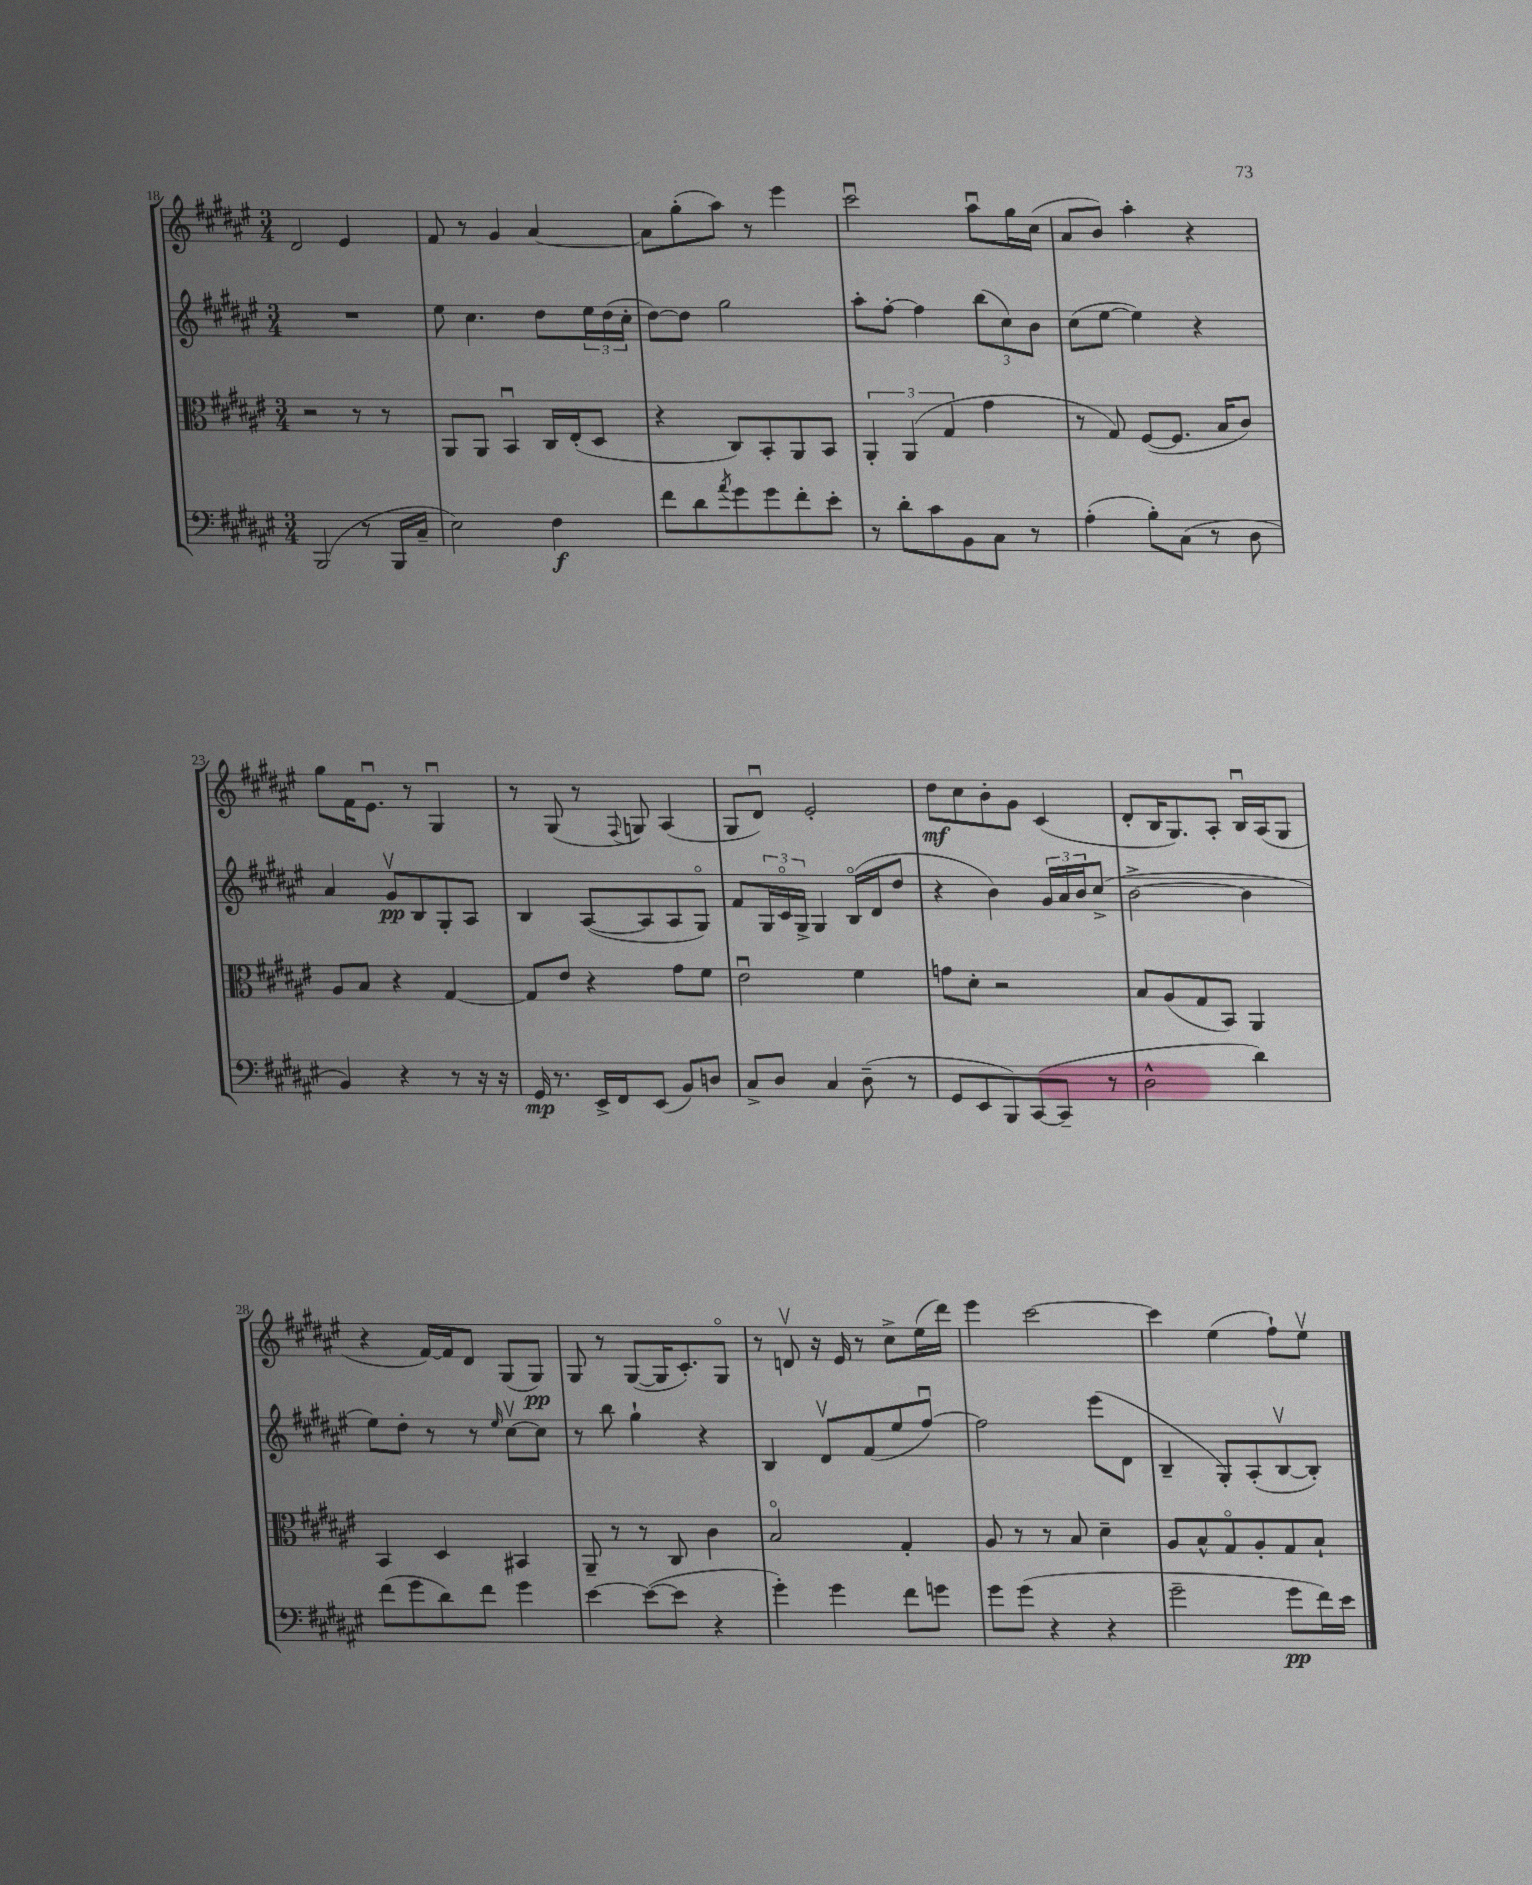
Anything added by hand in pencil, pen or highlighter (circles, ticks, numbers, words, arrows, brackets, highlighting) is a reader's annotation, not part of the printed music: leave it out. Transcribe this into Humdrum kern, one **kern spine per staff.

**kern	**dynam	**kern	**kern	**dynam	**kern	**dynam
*part4	*part4	*part3	*part2	*part2	*part1	*part1
*staff4	*staff4	*staff3	*staff2	*staff2	*staff1	*staff1
*clefF4	*	*clefC3	*clefG2	*	*clefG2	*
*k[f#c#g#d#a#e#]	*	*k[f#c#g#d#a#e#]	*k[f#c#g#d#a#e#]	*	*k[f#c#g#d#a#e#]	*
*M3/4	*	*M3/4	*M3/4	*	*M3/4	*
=18	=18	=18	=18	=18	=18	=18
(2BBB/	.	2r	2.r	.	2d#/	.
8r	.	8r	.	.	4e#/	.
16BBB/LL	.	8r	.	.	.	.
16C#~/JJ	.	.	.	.	.	.
=19	=19	=19	=19	=19	=19	=19
2E#\)	.	8AA#/L	8ee#\	.	8f#/	.
.	.	8AA#/J	4.cc#\	.	8r	.
.	.	4BBu/	.	.	4g#/	.
4F#\	f	16C#/LL	8dd#\L	.	[4a#/	.
.	.	(16E#'/J	.	.	.	.
.	.	8D#/J	24ee#\L	.	.	.
.	.	.	(24dd#\	.	.	.
.	.	.	24cc#'\JJ	.	.	.
=20	=20	=20	=20	=20	=20	=20
8f#\L	.	4r	[8dd#\L)	.	8a#\L]	.
8d#\	.	.	8dd#\J]	.	(8gg#'\	.
8qa#/	.	.	.	.	.	.
8g#\	.	8C#/L)	2gg#\	.	8aa#\J)	.
8g#\	.	8BB'/	.	.	8r	.
8f#'\	.	8AA#/	.	.	4eee#\	.
8e#'\J	.	8BB/J	.	.	.	.
=21	=21	=21	=21	=21	=21	=21
8r	.	6AA#'/	8aa#'\L	.	2ccc#u\	.
8d#'\L	.	.	[8ff#'\J	.	.	.
.	.	(6AA#/	.	.	.	.
8c#\	.	.	4ff#\]	.	.	.
.	.	6G#/	.	.	.	.
8BB\	.	.	.	.	.	.
8C#\J	.	4g#\	(12bb\L	.	8aa#u\L	.
.	.	.	12cc#\)	.	.	.
8r	.	.	.	.	16gg#\L	.
.	.	.	12b\J	.	.	.
.	.	.	.	.	(16cc#\JJ	.
=22	=22	=22	=22	=22	=22	=22
(4A#'\	.	8r	(8cc#\L	.	8a#/L	.
.	.	8G#/)	[8ee#\J	.	8b/J)	.
8B'\L)	.	([8F#/L	4ee#\])	.	4aa#'\	.
(8C#\J	.	8.F#/J]	.	.	.	.
8r	.	.	4r	.	4r	.
.	.	16B/KL	.	.	.	.
8D#\	.	8c#/J)	.	.	.	.
!!LO:LB:g=z
=23	=23	=23	=23	=23	=23	=23
4BB/)	.	8A#/L	4a#/	.	8gg#\L	.
.	.	8B/J	.	.	16f#\K	.
.	.	.	.	.	8.e#u\J	.
4r	.	4r	8g#v/L	pp	.	.
.	.	.	8B/	.	8r	.
8r	.	[4G#/	8G#'/	.	4G#u/	.
16r	.	.	8A#/J	.	.	.
16r	.	.	.	.	.	.
=24	=24	=24	=24	=24	=24	=24
16GG#/	mp	8G#/L]	4B/	.	8r	.
8.r	.	.	.	.	.	.
.	.	8e#/J	.	.	(8G#/	.
16EE#^/LL	.	4r	([8A#/L	.	8r	.
16FF#/J	.	.	.	.	.	.
.	.	.	.	.	8qqF#/	.
(8EE#/J	.	.	8A#/]	.	8Gn/)	.
8BB/L)	.	8g#\L	8A#/	.	(4A#/	.
8Dn/J	.	8f#\J	8G#/J)	.	.	.
=25	=25	=25	=25	=25	=25	=25
8C#^/L	.	2e#u\	8f#/L	.	8G#/L	.
8D#/J	.	.	24G#/L	.	8d#u/J)	.
.	.	.	24c#/	.	.	.
.	.	.	24G#^/JJ	.	.	.
4C#/	.	.	4G#/	.	2e#'/	.
(8D#~\	.	4f#\	(16B/LL	.	.	.
.	.	.	16d#/J	.	.	.
8r	.	.	8dd#/J	.	.	.
=26	=26	=26	=26	=26	=26	=26
8GG#/L	.	8gn\L	4r	.	8dd#\L	mf
8EE#/	.	8d#'\J	.	.	8cc#\	.
8BBB/)	.	2r	4b\)	.	8b'\	.
([8CC#/	.	.	.	.	8g#\J	.
8CC#~/J]	.	.	24g#/LL	.	(4c#/	.
.	.	.	24a#/	.	.	.
.	.	.	24b/J	.	.	.
8r	.	.	(8cc#^/J	.	.	.
=27	=27	=27	=27	=27	=27	=27
2D#^^\	.	8B/L	[2b^\	.	8d#'/L	.
.	.	(8A#/	.	.	16B/K	.
.	.	.	.	.	8.G#/)	.
.	.	8G#/	.	.	.	.
.	.	8BB/J)	.	.	8A#'/J	.
4d#\)	.	4AA#/	4b\]	.	16Bu/LL	.
.	.	.	.	.	(16A#/J	.
.	.	.	.	.	8G#/J	.
!!LO:LB:g=z
=28	=28	=28	=28	=28	=28	=28
(8f#\L	.	4BB/	8ee#\L)	.	4r	.
8g#\	.	.	8dd#'\J	.	.	.
8d#\)	.	4D#/	8r	.	[16f#/LL)	.
.	.	.	.	.	16f#/J]	.
8f#\J	.	.	8r	.	8d#/J	.
.	.	.	16qqee#/	.	.	.
4g#\	.	4BB#X/	[8cc#v\L	.	(8G#/L	.
.	.	.	8cc#\J]	.	8G#/J)	pp
=29	=29	=29	=29	=29	=29	=29
[4e#\	.	8AA#~/	8r	.	8G#/	.
.	.	8r	8bb\	.	8r	.
(8e#\L_	.	8r	4gg#`\	.	([8G#/L	.
8e#\J]	.	8C#/	.	.	16G#/K]	.
.	.	.	.	.	8.c#'/)	.
4r	.	4c#\	4r	.	.	.
.	.	.	.	.	8G#/J	.
=30	=30	=30	=30	=30	=30	=30
4g#'\)	.	2B/	4B/	.	8r	.
.	.	.	.	.	8dnv/	.
4g#\	.	.	8d#v/L	.	16r	.
.	.	.	.	.	16e#/	.
.	.	.	(8f#/	.	8r	.
8f#\L	.	4G#'/	8ee#/	.	8cc#^\L	.
8gn\J	.	.	[8ff#u/J)	.	(16ee#\L	.
.	.	.	.	.	16ddd#\JJ)	.
=31	=31	=31	=31	=31	=31	=31
8g#\L	.	8A#/	2ff#\]	.	4eee#\	.
(8g#\J	.	8r	.	.	.	.
4r	.	8r	.	.	[2ccc#\	.
.	.	8B/	.	.	.	.
4r	.	4d#~\	(8eee#\L	.	.	.
.	.	.	8d#\J	.	.	.
=32	=32	=32	=32	=32	=32	=32
2g#~\	.	8A#/L	4B~/	.	4ccc#\]	.
.	.	8B^^/	.	.	.	.
.	.	8G#/	8G#'/L)	.	(4ee#\	.
.	.	8A#'/	(8A#'/	.	.	.
8g#\L	pp	8G#/	[8Bv/	.	8ff#`\L)	.
16f#\L)	.	8B`/J	8B'/J])	.	8ee#v\J	.
16e#\JJ	.	.	.	.	.	.
==	==	==	==	==	==	==
*-	*-	*-	*-	*-	*-	*-
